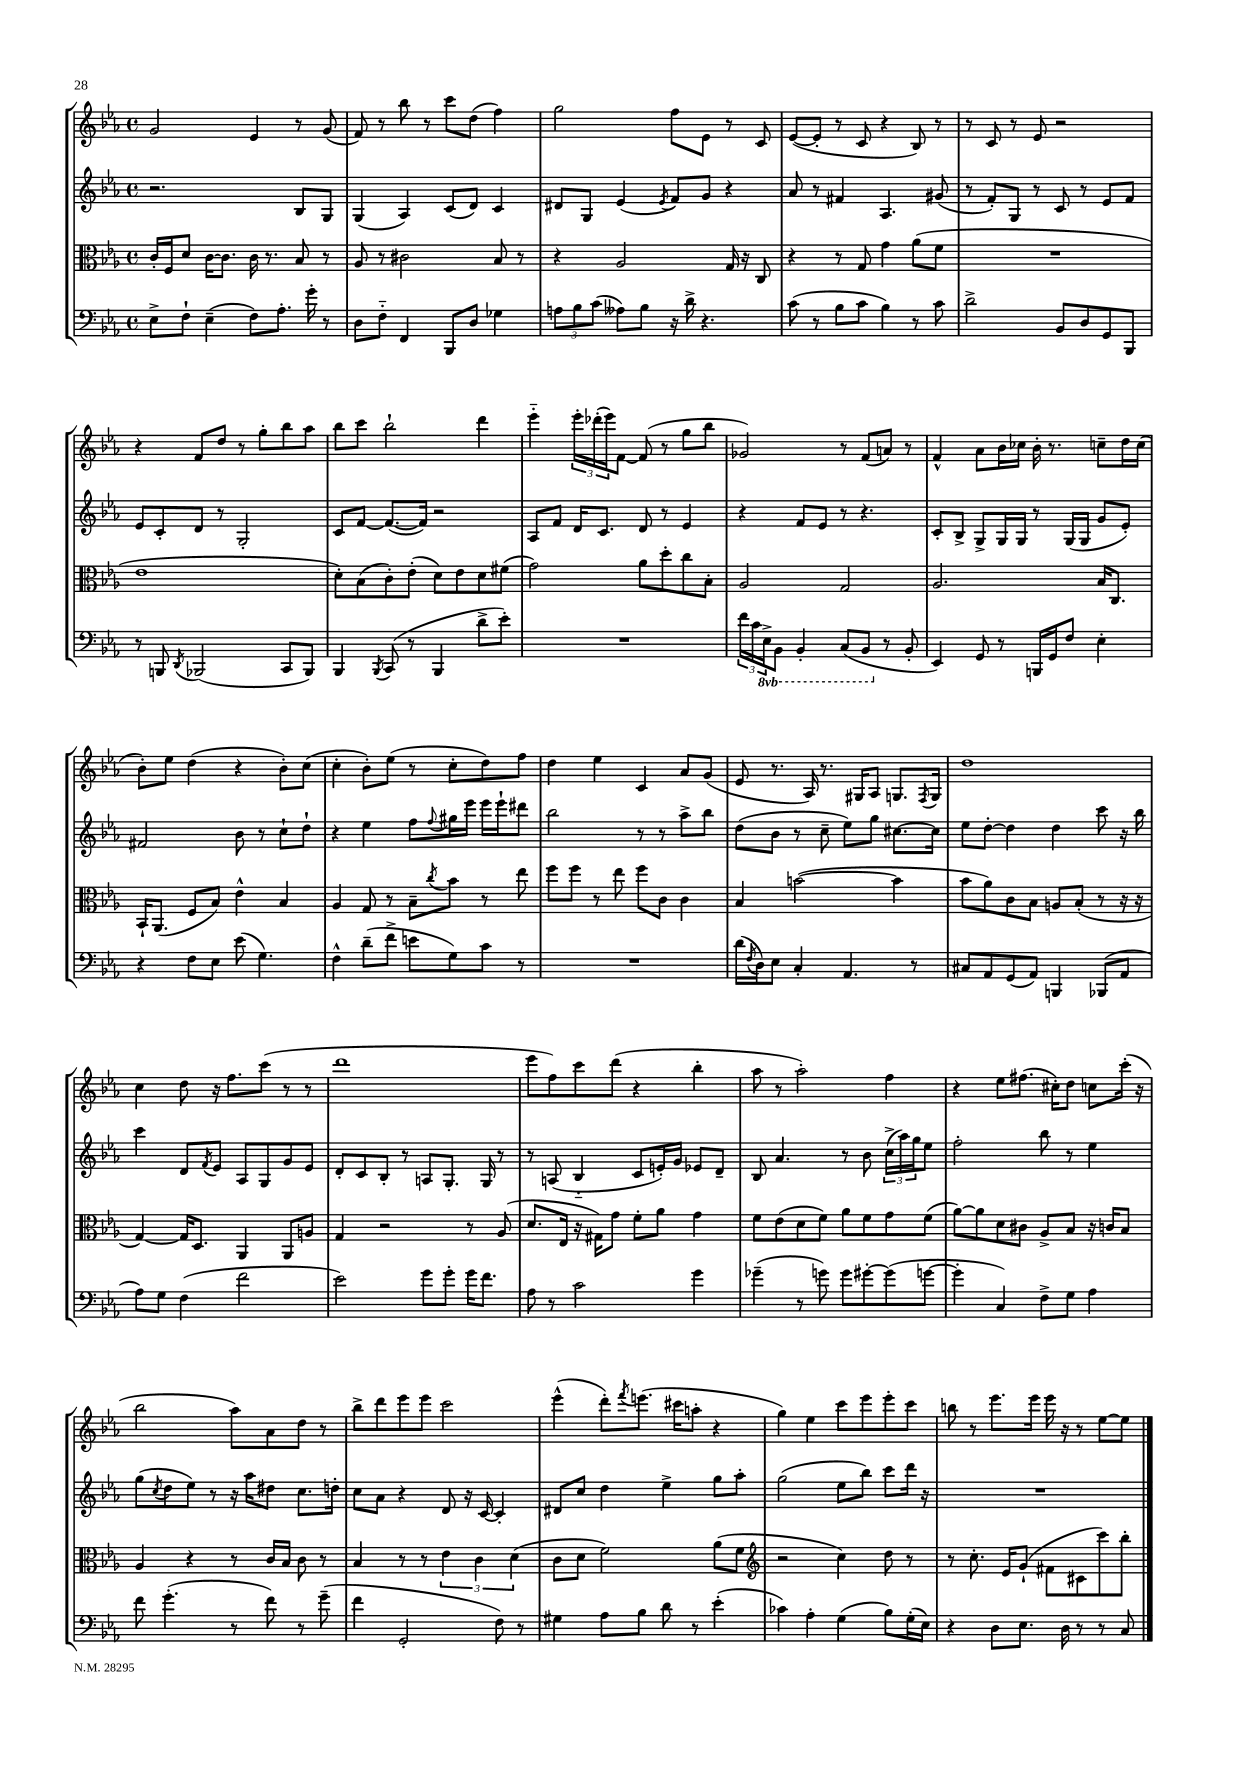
<<
\new StaffGroup <<
\new Staff = "s0" {
    \clef treble \key ees \major \defaultTimeSignature \time 4/4
    g'2 ees'4 r8 g'8( |
    f'8) r8 bes''8 r8 c'''8 d''8( f''4) |
    g''2 f''8 ees'8 r8 c'8 |
    ees'8~( ees'8-. r8 c'8 r4 bes8) r8 |
    r8 c'8 r8 ees'8 r2 |
    r4 f'8 d''8 r8 g''8-. bes''8 aes''8 |
    bes''8 c'''8 bes''2-! d'''4 |
    ees'''4-_ \tuplet 3/2 { ees'''16-. des'''16-.( ees'''16) } f'8~ f'8( r8 g''8 bes''8 |
    ges'2) r8 f'8( a'8) r8 |
    f'4-^ aes'8 bes'16 ces''16 bes'16-. r8. c''8-- d''16 c''16( |
    bes'8-.) ees''8 d''4( r4 bes'8-.) c''8( |
    c''4-. bes'8-.) ees''8( r8 c''8-. d''8) f''8 |
    d''4 ees''4 c'4 aes'8 g'8( |
    ees'8 r8. aes16) r8. gis16 aes8 g8. \acciaccatura { f8 } g16 |
    d''1 |
    c''4 d''8 r16 f''8. c'''8( r8 r8 |
    d'''1 |
    ees'''8 f''8) c'''8 d'''8( r4 bes''4-. |
    aes''8 r8 aes''2-.) f''4 |
    r4 ees''8 fis''8.( cis''16-.) d''8 c''8 c'''16-.( r16 |
    bes''2 aes''8) aes'8 d''8 r8 |
    bes''8-> d'''8 ees'''8 ees'''8 c'''2 |
    ees'''4-^( d'''8-.) \acciaccatura { f'''8 } e'''8.( cis'''16 a''8-. r4 |
    g''4) ees''4 c'''8 ees'''8 ees'''8-. c'''8 |
    b''8 r8 ees'''8. ees'''16 ees'''16 r16 r8 ees''8~ ees''8 \bar "|." |
}
\new Staff = "s1" {
    \clef treble \key ees \major \defaultTimeSignature \time 4/4
    r2. bes8 g8 |
    g4( aes4) c'8( d'8) c'4 |
    dis'8 g8 ees'4( \acciaccatura { ees'8 } f'8) g'8 r4 |
    aes'8 r8 fis'4 aes4. gis'8( |
    r8 f'8-.) g8 r8 c'8 r8 ees'8 f'8 |
    ees'8 c'8-. d'8 r8 g2-. |
    c'8 f'8~ f'8.~( f'16) r2 |
    aes8 f'8 d'16 c'8. d'8 r8 ees'4 |
    r4 f'8 ees'8 r8 r4. |
    c'8-. bes8-> g8-> g16 g16 r8 g16( g16 g'8 ees'8-.) |
    fis'2 bes'8 r8 c''8-! d''8-! |
    r4 ees''4 f''8 \appoggiatura { f''8 } gis''16 ees'''16 ees'''16 ees'''16-! dis'''8 |
    bes''2 r8 r8 aes''8-> bes''8 |
    d''8( bes'8 r8 c''8-- ees''8) g''8 cis''8.~ cis''16 |
    ees''8 d''8~-. d''4 d''4 c'''8 r16 bes''16 |
    c'''4 d'8 \acciaccatura { f'8 } ees'8 aes8 g8 g'8 ees'8 |
    d'8-. c'8 bes8-. r8 a8 g8.-. g16 r8 |
    r8 a8( bes4-_ c'8 e'16-.) g'16 ees'8 d'8-- |
    bes8 aes'4. r8 bes'8 \tuplet 3/2 { c''16->( aes''16) g''16 } ees''8 |
    f''2-. bes''8 r8 ees''4 |
    g''8( \acciaccatura { c''8 } d''8 ees''8) r8 r16 aes''16 dis''8 c''8. d''16-. |
    c''8 aes'8 r4 d'8 r16 c'16~ c'4-. |
    dis'8 c''8 d''4 ees''4-> g''8 aes''8-. |
    g''2( ees''8 bes''8) c'''8 d'''16 r16 |
    R1 \bar "|." |
}
\new Staff = "s2" {
    \clef alto \key ees \major \defaultTimeSignature \time 4/4
    c'16-. f16 d'8 c'16~ c'8. c'16 r8. bes8 r8 |
    aes8 r8 cis'2 bes8 r8 |
    r4 aes2 g16 r16 c8 |
    r4 r8 g8 g'4 aes'8( f'8 |
    R1 |
    ees'1 |
    d'8-.) bes8( c'8-.) ees'8-.( d'8) ees'8 d'8 fis'8( |
    g'2) aes'8 d''8-. c''8 bes8-. |
    aes2 g2 |
    aes2. bes16 c8. |
    bes,16-! aes,8.( f8 bes8) ees'4-^ bes4 |
    aes4 g8 r8 bes8-- \acciaccatura { c''8 } bes'8 r8 ees''8 |
    f''8 f''8 r8 ees''8 f''8 c'8 c'4 |
    bes4 b'2~( b'4 |
    bes'8 aes'8) c'8 bes8 a8 bes8-.( r8 r16 r16 |
    g4~) g16 d8. aes,4 aes,8 a8 |
    g4 r2 r8 aes8( |
    d'8. ees16 r16 gis16) g'8 f'8-. aes'8 g'4 |
    f'8 ees'8( d'8 f'8) aes'8 f'8 g'8 f'8( |
    aes'8~) aes'8 d'8 cis'8 aes8-> bes8 r16 c'16 bes8 |
    aes4 r4 r8 c'16 bes16 c'8 r8 |
    bes4 r8 r8 \tuplet 3/2 { ees'4 c'4 d'4( } |
    c'8 d'8 f'2) aes'8( f'8 |
    \clef treble r2 c''4) d''8 r8 |
    r8 c''8.-. ees'16 g'8-!( fis'8 cis'8 c'''8) bes''8-. \bar "|." |
}
\new Staff = "s3" {
    \clef bass \key ees \major \defaultTimeSignature \time 4/4 \set Staff.ottavationMarkups = #ottavation-simple-ordinals
    ees8-> f8-! ees4--( f8) aes8.-. g'16-. r8 |
    d8 f8-_ f,4 bes,,8 d8 ges4 |
    \tuplet 3/2 { a8 bes8 c'8( } aeses8) bes8 r16 d'16-> r4. |
    c'8( r8 bes8 c'8 bes4) r8 c'8 |
    d'2-> bes,8 d8 g,8 bes,,8 |
    r8 b,,8 \acciaccatura { d,8 } bes,,2( c,8 bes,,8) |
    bes,,4 \acciaccatura { bes,,8 } c,8( r8 bes,,4 d'8-> ees'8-.) |
    R1 |
    \tuplet 3/2 { f'16 c'16 \ottava #-1 ees,16-> } bes,,8 bes,,4-. c,8( bes,,8 \ottava #0 r8 bes,8-. |
    ees,4) g,8 r8 b,,16 g,16 f8 ees4-. |
    r4 f8 ees8 ees'8( g4.) |
    f4-^ d'8--( f'8-> e'8 g8) c'8 r8 |
    R1 |
    d'16( \acciaccatura { f8 } d16) ees8 c4-. aes,4. r8 |
    cis8 aes,8 g,8( aes,8) b,,4 bes,,8( aes,8 |
    aes8) g8 f4( f'2 |
    ees'2) g'8 g'8-. g'16 f'8. |
    aes8 r8 c'2 g'4 |
    ges'4--( r8 g'8) g'8 gis'8~-. gis'8( g'8~ |
    g'4-. c4) f8-> g8 aes4 |
    f'8 g'4.-.( r8 f'8) r8 g'8--( |
    f'4 g,2-. f8) r8 |
    gis4 aes8 bes8 d'8 r8 ees'4-.( |
    ces'4) aes4-. g4( bes8) g16-.( ees16) |
    r4 d8 ees8. d16 r8 r8 c8 \bar "|." |
}
>>
>>
\layout { \context { \Score \remove "Bar_number_engraver" } }
